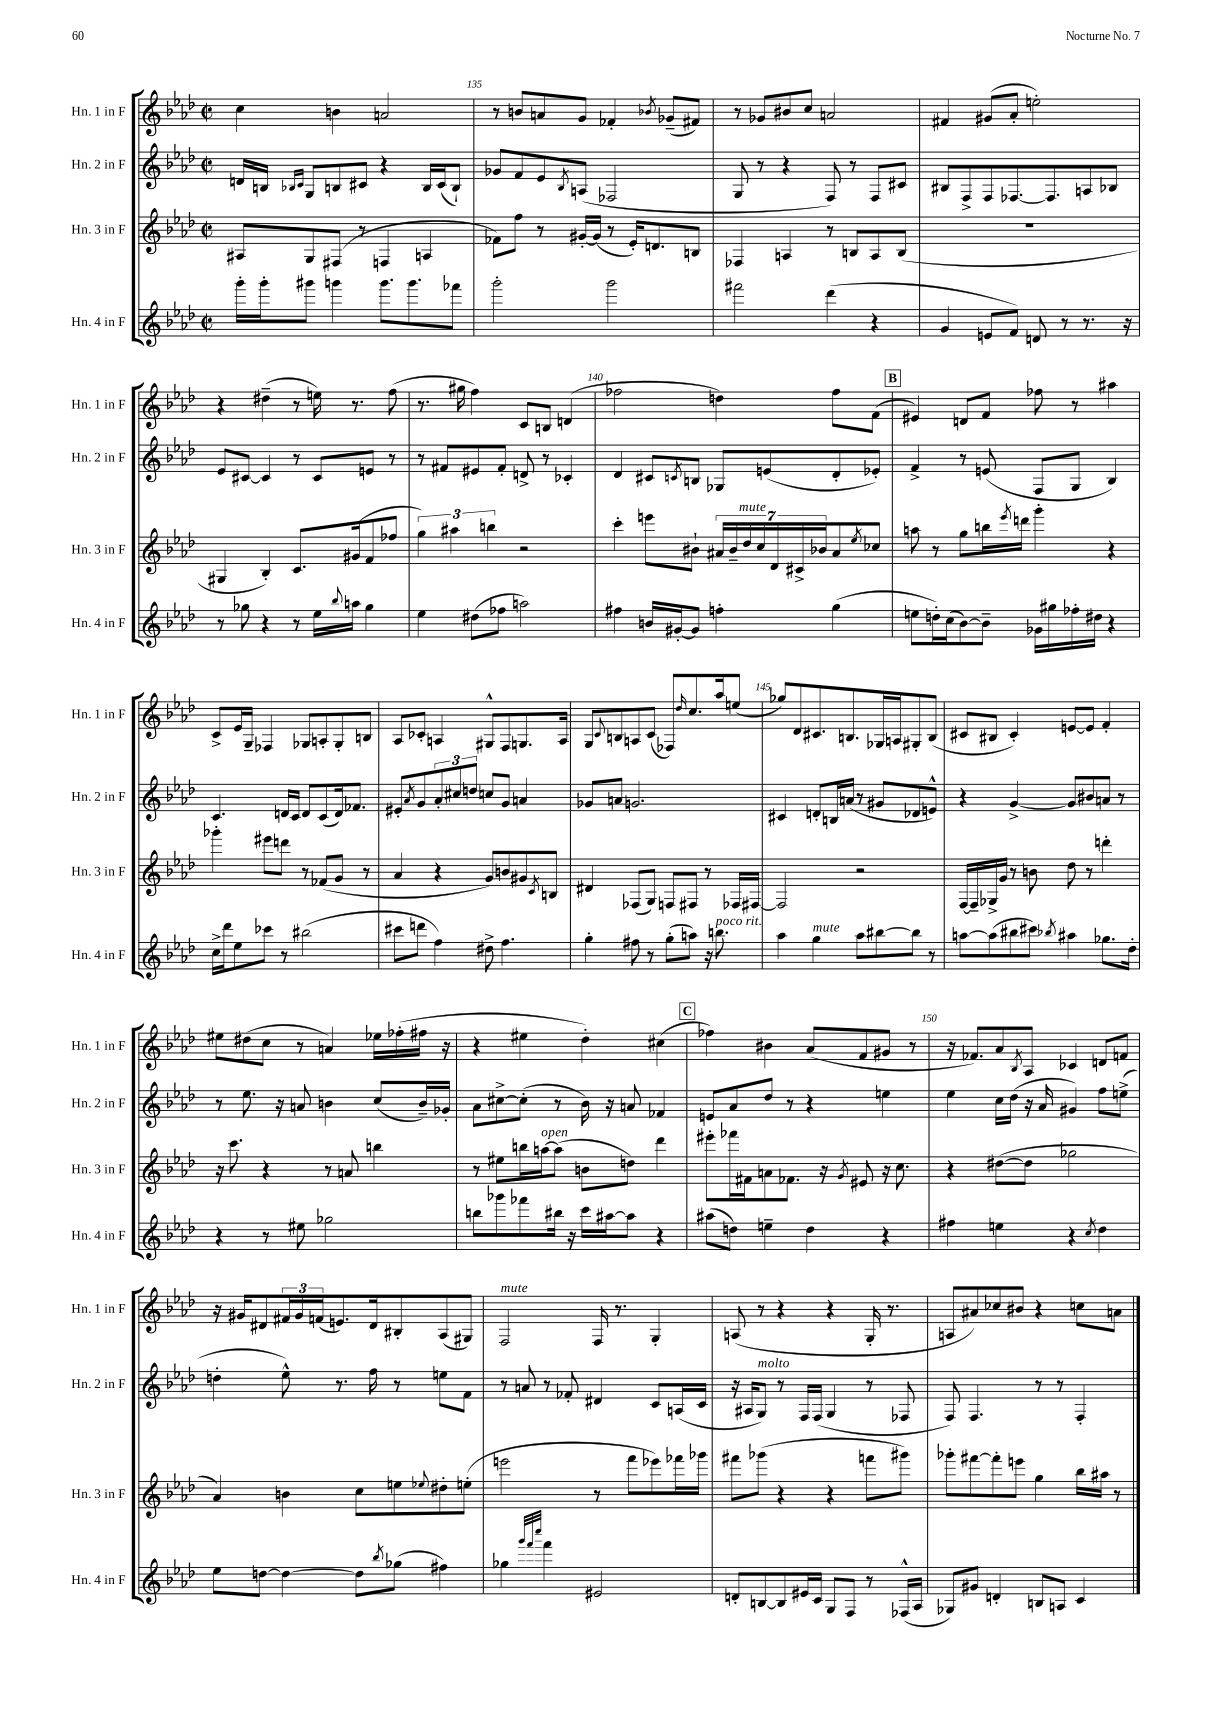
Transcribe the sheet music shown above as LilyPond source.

<<
\new StaffGroup <<
\new Staff = "s0" \with { instrumentName = "Hn. 1 in F" shortInstrumentName = "Hn. 1 in F" } {
    \clef treble \key aes \major \defaultTimeSignature \time 2/2
    c''4 b'4 a'2 |
    r8 b'8 a'8 g'8 fes'4-. \acciaccatura { bes'8 } ges'8--( fis'8) |
    r8 ges'8 bis'8 c''8 a'2 |
    fis'4 gis'8( aes'8-. e''2-.) |
    r4 dis''4--( r8 e''16) r8. f''8( |
    r8. gis''16 f''4) c'8 b8 d'4( |
    fes''2 d''4) fes''8 f'8( |
    \mark \markup { \box "B" } eis'4) d'8 f'8 fes''8 r8 ais''4 |
    c'8-> ees'16 g16-- fes4 ges8 a8-. ges8-. b8 |
    aes8 ces'8-. a4 gis8-^ f8 g8. a16 |
    g8 \appoggiatura { c'8 } b8 a8 c'8( fes8) \grace { des''16 } c''8. aes''16 e''8( |
    ges''8) des'8 cis'8. b8. ges16 a16 gis8-. b8( |
    cis'8 bis8 cis'4-.) e'8~ e'8 f'4-. |
    eis''8 dis''8( c''8 r8 a'4) ees''16 fes''16-.( fis''16 r16 |
    r4 eis''4 des''4-.) cis''4( |
    \mark \markup { \box "C" } fes''4) bis'4 aes'8( f'8 gis'8 r8 |
    r16 fes'8.) aes'8 \acciaccatura { bes8 } aes8 ces'4 d'8 f'8 |
    r16 gis'16 dis'8 \tuplet 3/2 { fis'16 gis'16 f'16( } e'8.) dis'16 bis8-. aes8( gis8) |
    f2^\markup { \italic "mute" } f16 r8. g4-. |
    a8( r8 r4 r4 g16-. r8. |
    a8 ais'8) ces''8 bis'8 r4 c''8 a'8 \bar "|." |
}
\new Staff = "s1" \with { instrumentName = "Hn. 2 in F" shortInstrumentName = "Hn. 2 in F" } {
    \clef treble \key aes \major \defaultTimeSignature \time 2/2
    d'16 b16 \grace { bes16 c'16 } g8 b8 cis'8 r4 b16 cis'16( b8-!) |
    ges'8 f'8 ees'8 \acciaccatura { bes8 } a8( fes2 |
    g8 r8 r4 f8) r8 f8 cis'8 |
    bis8 f8-> f8 fes8.~ fes8. a8 bes8 |
    ees'8 cis'8~ cis'4 r8 cis'8 e'8 r8 |
    r8 fis'8 eis'8 fis'8-. d'8-> r8 ces'4-. |
    des'4 cis'8 \acciaccatura { c'8 } b8 ges8 e'8( des'8-. ees'8-.) |
    \mark \markup { \box "B" } f'4-> r8 e'8( f8 g8 bes4) |
    c'4. d'16 c'16 d'8 c'8( d'16) fes'8. |
    eis'8-. \acciaccatura { aes'8 } g'8 \tuplet 3/2 { aes'8-. cis''8 d''8 } c''8 g'8 a'4 |
    ges'8 a'8 g'2. |
    cis'4 d'8-. b16 a'16( r8 gis'8 des'8 e'8-^) |
    r4 g'4~-> g'8 bis'8 a'8 r8 |
    r8 ees''8. r16 a'8 b'4 c''8( b'16--) ges'16-. |
    aes'8 cis''8~-> cis''8-.( r8 bes'16) r16 a'8 fes'4 |
    \mark \markup { \box "C" } e'8 aes'8 des''8 r8 r4 e''4 |
    ees''4 c''16 des''16( r16 aes'16 gis'4) f''8 e''8->( |
    d''4-. ees''8-^) r8. f''16 r8 e''8 f'8 |
    r8 a'8 r8 fes'8-. dis'4 c'8 a16( c'16 |
    r16 ais16 g8^\markup { \italic "molto" }) r8 f16 f16( g4 r8 fes8 |
    f8) f4. r8 r8 f4-. \bar "|." |
}
\new Staff = "s2" \with { instrumentName = "Hn. 3 in F" shortInstrumentName = "Hn. 3 in F" } {
    \clef treble \key aes \major \defaultTimeSignature \time 2/2
    ais8 g8 fis8( r8 f4 a4 |
    fes'8) f''8 r8 gis'16~-. gis'16( r8 ees'16-.) d'8. b8 |
    fes4 a4 r8 b8 a8 b8( |
    R1 |
    gis4 bes4-.) c'8. gis'16( f'8 fes''8 |
    \tuplet 3/2 { g''4) ais''4 b''4 } r2 |
    c'''4-. e'''8 bis'8-! \tuplet 7/4 { ais'16 bis'16-- des''16^\markup { \italic "mute" } c''16 des'16 cis'16-> bes'16 } ais'8 \acciaccatura { ees''8 } ces''8 |
    \mark \markup { \box "B" } a''8 r8 g''8 b''16 \acciaccatura { ees'''8 } d'''16 g'''4-. r4 |
    ges'''4-. eis'''8 d'''8 r8 fes'8( g'8 r8 |
    aes'4 r4 g'8) b'8 gis'8 \acciaccatura { c'8 } b8 |
    dis'4 fes8( g8) f8 fis8 r8 fes16 fis16~ |
    fis2 r2 |
    f16~ f16-- ges16-> g'16 r8 b'8 des''8 r8 d'''4-. |
    r16 c'''8. r4 r8 a'8 b''4 |
    r8 eis''8 b''16 a''16~^\markup { \italic "open" } a''8( b'8 d''8) des'''4 |
    \mark \markup { \box "C" } eis'''8-. fes'''16 fis'16 a'8 fes'8. r16 \acciaccatura { g'8 } eis'8 r16 c''8. |
    r4 dis''8~( dis''8 ges''2 |
    aes'4) b'4 c''8 e''8 \appoggiatura { ees''8 } dis''8-. e''8-.( |
    e'''2 r8 f'''8 ees'''8) fes'''16 ges'''16 |
    fis'''8 ges'''8( r4 r4 f'''8 gis'''8) |
    ges'''8-. fis'''8~ fis'''8-. e'''8 g''4 bes''16 ais''16 r8 \bar "|." |
}
\new Staff = "s3" \with { instrumentName = "Hn. 4 in F" shortInstrumentName = "Hn. 4 in F" } {
    \clef treble \key aes \major \defaultTimeSignature \time 2/2
    g'''16-. g'''16-. gis'''8 g'''4 g'''8. g'''8. fes'''8 |
    g'''2-. g'''2 |
    fis'''2 des'''4( r4 |
    g'4 e'8 f'8) d'8 r8 r8. r16 |
    r8 ges''8 r4 r8 ees''16 \appoggiatura { bes''8 } a''16 ges''4 |
    ees''4 dis''8( fes''8 a''2) |
    fis''4 b'16 gis'16~-. gis'8 f''4-. g''4( |
    \mark \markup { \box "B" } e''8 d''16-.) c''16( bes'8~) bes'8-- ges'16 gis''16 fes''16-. dis''16 r4 |
    c''16-> des'''16 ees''8 ces'''8 r8 bis''2( |
    cis'''8 d'''8 f''4) dis''8-> f''4. |
    g''4-. fis''8 r8 g''8-.( a''8) r16 b''8.^\markup { \italic "poco rit." } |
    aes''4 g''4^\markup { \italic "mute" } aes''8 bis''8~ bis''8 r8 |
    a''8~ a''8( bis''8 cis'''8) \acciaccatura { bes''8 } ais''4 ges''8. des''16-. |
    r4 r8 eis''8 ges''2 |
    b''8 ges'''8 fes'''8 bis''16 r16 c'''16 ais''16~ ais''8 r4 |
    \mark \markup { \box "C" } ais''8( d''8) e''4-- d''4 r4 |
    fis''4 e''4 r4 \acciaccatura { c''8 } des''4 |
    ees''8 d''8~ d''4~ d''8 \acciaccatura { bes''8 } ges''8( fis''4) |
    ges''4 \grace { g'''32 f'''32 c''''32 } f'''4 eis'2 |
    d'8-. b8~ b8 eis'16 c'16 g8 f8 r8 fes16-^( aes16 |
    ges8) gis'8 d'4-. b8 a8 c'4 \bar "|." |
}
>>
>>
\layout { \context { \Score currentBarNumber = #134 \override BarNumber.break-visibility = ##(#f #t #t) barNumberVisibility = #(every-nth-bar-number-visible 5) } }
